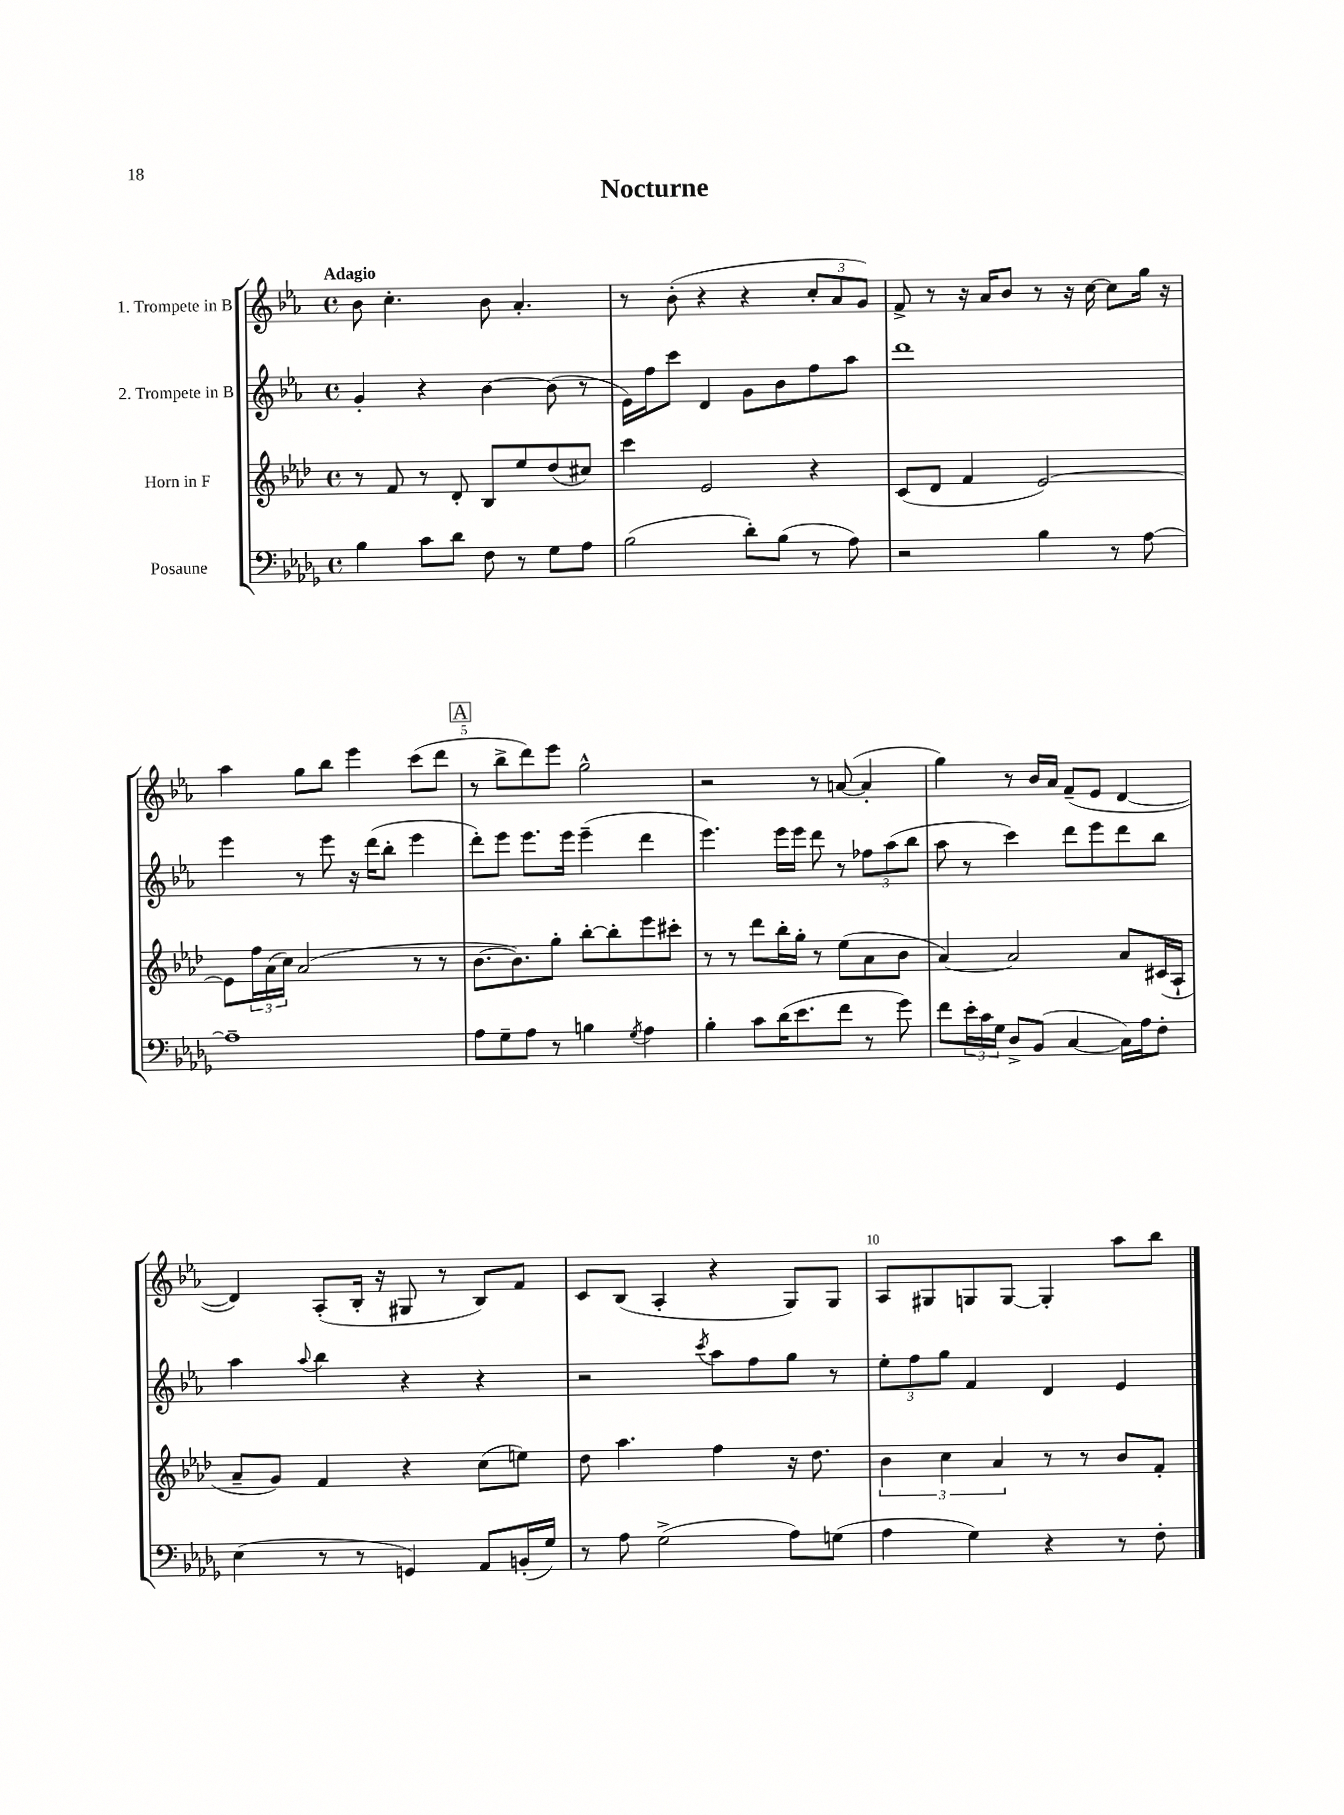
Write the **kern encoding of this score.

**kern	**kern	**kern	**kern
*staff4	*staff3	*staff2	*staff1
*clefF4	*clefG2	*clefG2	*clefG2
*k[b-e-a-d-g-]	*k[b-e-a-d-]	*k[b-e-a-]	*k[b-e-a-]
*M4/4	*M4/4	*M4/4	*M4/4
*met(c)	*met(c)	*met(c)	*met(c)
4B-	8r	4g'	8b-
.	8f	.	4.cc'
8c	8r	4r	.
8d-	8d-'	.	.
8F	8B-	[4b-	8b-
8r	8ee-	.	4.a-'
8G-	(8dd-	(8b-]	.
8A-	8cc#)	8r	.
=	=	=	=
(2B-	4ccc	16e-)	8r
.	.	16ff	.
.	.	8ccc	(8b-'
.	2e-	4d	4r
8d-')	.	8g	4r
(8B-	.	8b-	.
8r	4r	8ff	12cc'
.	.	.	12a-
8A-)	.	8aa-	.
.	.	.	12g)
=	=	=	=
2r	(8c	1ddd	8f^
.	8d-	.	8r
.	4f	.	16r
.	.	.	16a-
.	.	.	8b-
4B-	[2e-)	.	8r
.	.	.	16r
.	.	.	[16cc
8r	.	.	8cc]
[8A-	.	.	16gg
.	.	.	16r
=	=	=	=
1A-~]	8e-]	4eee-	4aa-
.	24ff	.	.
.	(24a-	.	.
.	24cc)	.	.
.	(2a-	8r	8gg
.	.	8eee-	8bb-
.	.	16r	4eee-
.	.	(16ddd	.
.	.	8bb-'	.
.	8r	4eee-	(8ccc
.	8r	.	8ddd
=	=	=	=
8A-	[8.b-	8ddd')	8r
8G-~	.	8eee-	8bb-^
.	8.b-])	.	.
8A-	.	8.eee-	8ddd)
8r	8gg'	.	8eee-
.	.	16eee-	.
4B	[8bb-'	(4eee-~	2gg^^
.	8bb-']	.	.
8qG-	.	.	.
4A-	8eee-	4ddd	.
.	8ccc#'	.	.
=	=	=	=
4B-'	8r	4.eee-)	2r
.	8r	.	.
8c	8ddd-	.	.
(16d-	16bb-'	16eee-	.
8.e-	16gg'	16eee-	.
.	8r	8ddd	8r
8f	(8ee-	8r	([8a
8r	8a-	12ff-	4a']
.	.	(12aa-	.
8g-)	8b-	.	.
.	.	12bb-	.
=	=	=	=
8f	[4a-)	8aa-	4gg)
24e-'	.	8r	.
24c	.	.	.
24G-	.	.	.
8D-^	2a-]	4ccc)	8r
(8BB-	.	.	16b-
.	.	.	16a-
[4C	.	8ddd	(8f~
.	.	8eee-	8e-
16C])	8a-	8ddd	[4d
16A-	.	.	.
8F'	(16c#	8bb-	.
.	16A-`	.	.
=	=	=	=
(4E-	8a-~	4aa-	4d])
.	8g)	.	.
.	.	8qqaa-	.
8r	4f	4bb-	(8A-'
8r	.	.	16B-'
.	.	.	16r
4GG)	4r	4r	8G#
.	.	.	8r
8AA-	(8cc	4r	8B-)
(16BB'	8ee)	.	8f
16G-)	.	.	.
=	=	=	=
8r	8dd-	2r	8c
8A-	4.aa-	.	(8B-
(2G-^	.	.	4A-'
.	.	8qccc	.
.	4ff	8aa-	4r
.	.	8ff	.
8A-)	16r	8gg	8G)
.	8.dd-	.	.
(8G	.	8r	8G
=	=	=	=
4A-	6b-	12ee-'	8A-
.	.	12ff	.
.	.	.	8G#
.	6cc	12gg	.
4G-)	.	4f	8G
.	6a-	.	.
.	.	.	[8G
4r	8r	4d	4G']
.	8r	.	.
8r	8b-	4e-	8aa-
8F'	8f'	.	8bb-
==	==	==	==
*-	*-	*-	*-
